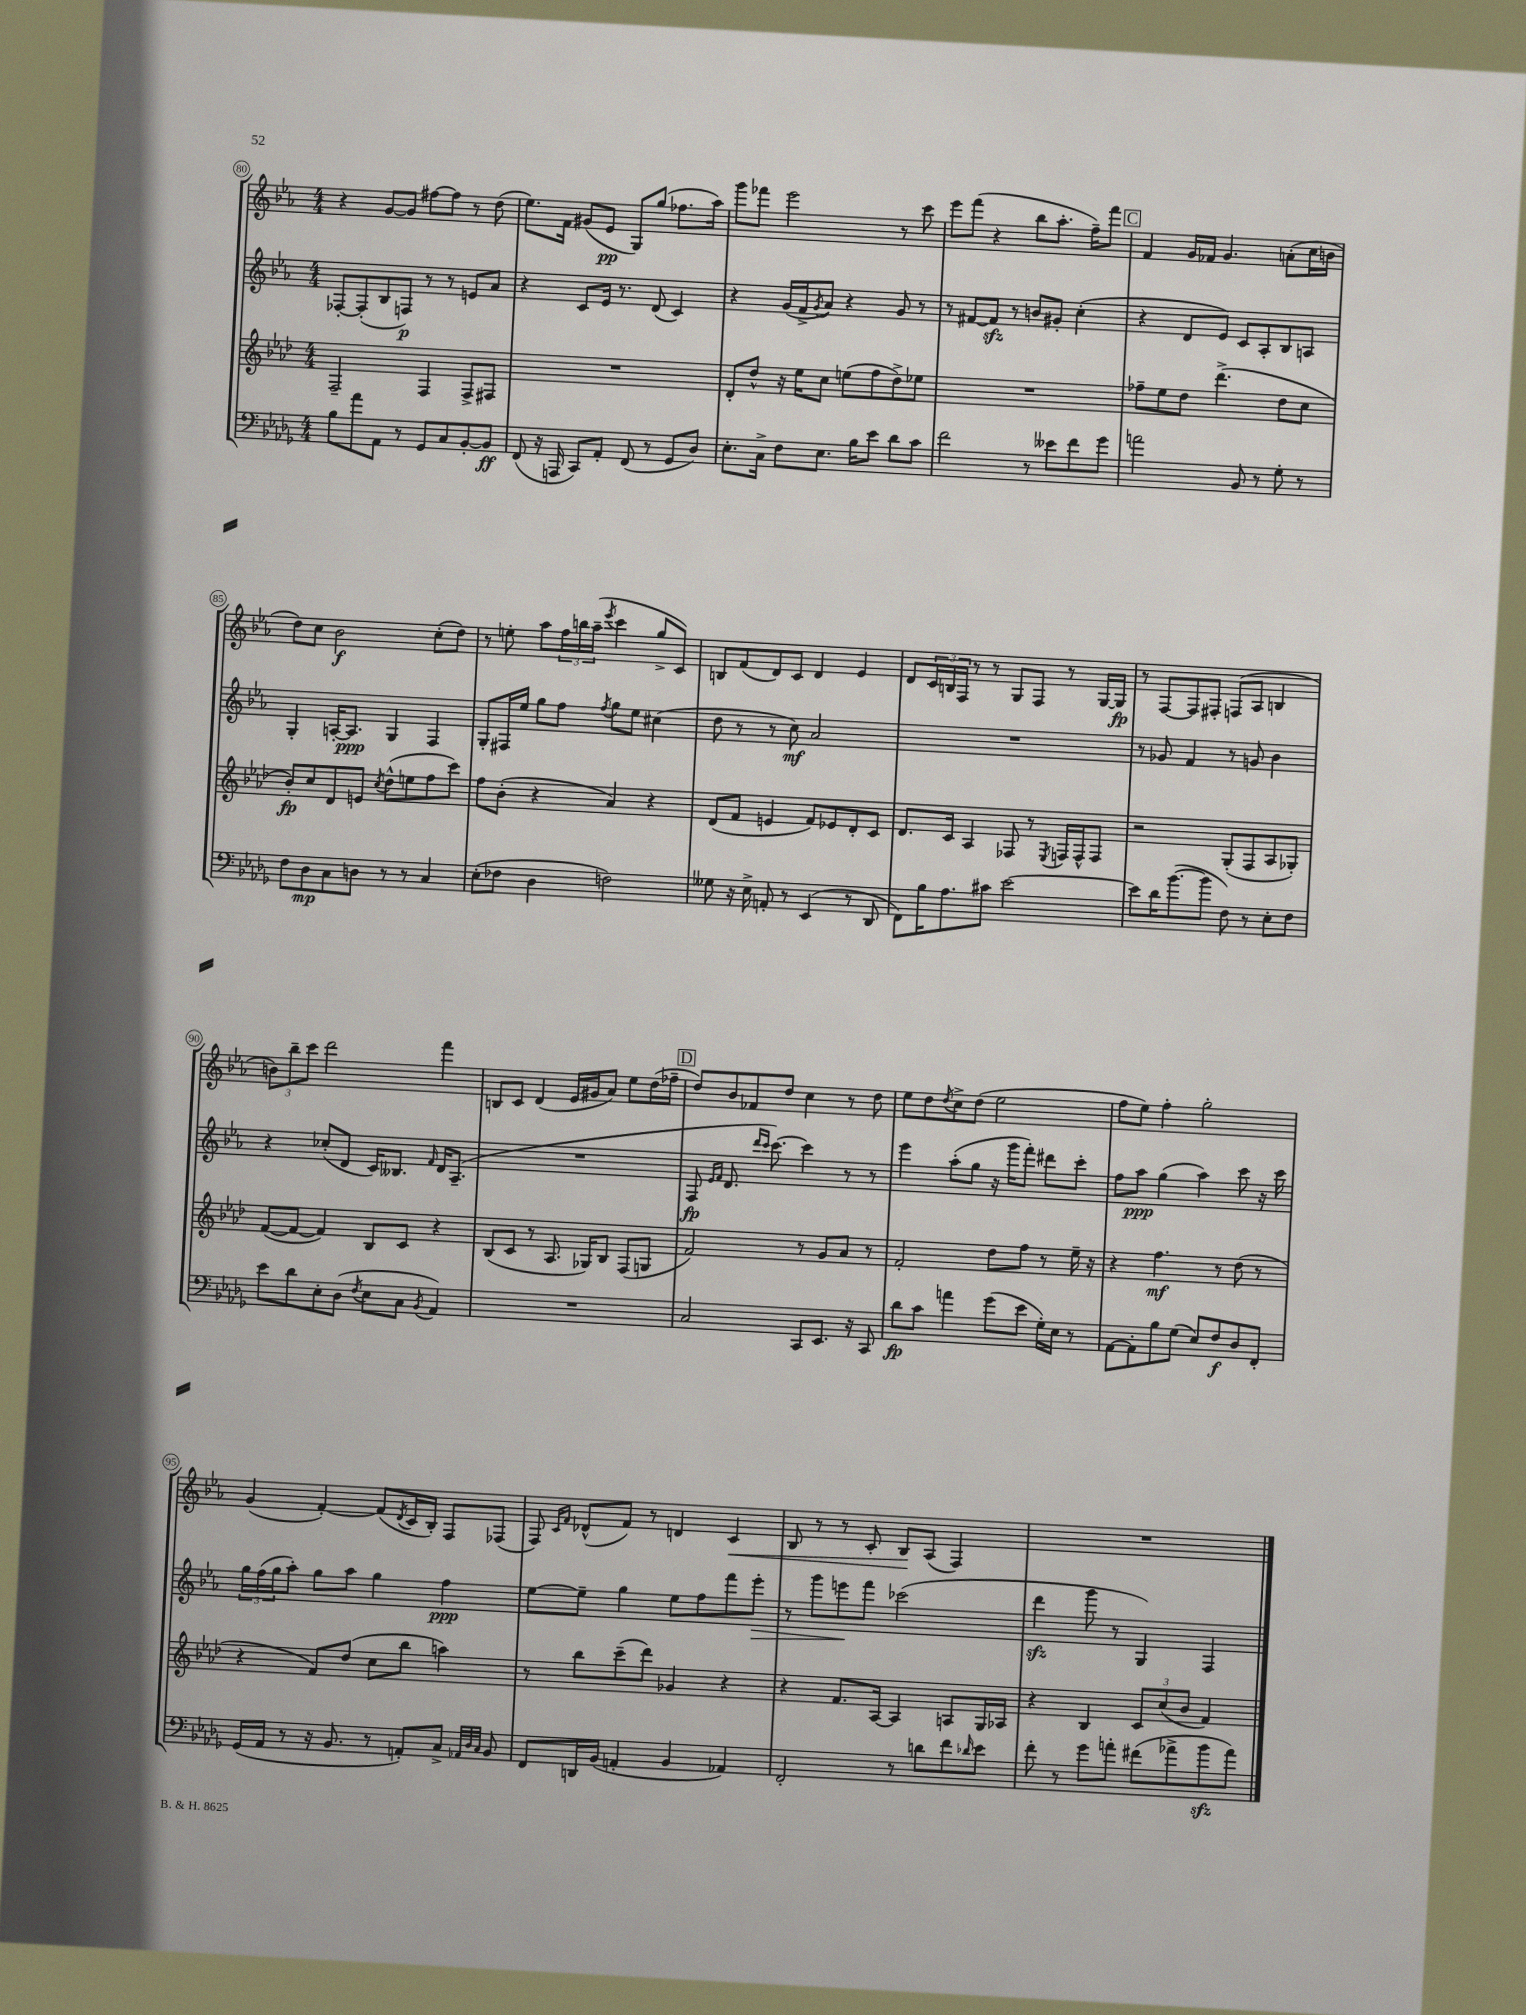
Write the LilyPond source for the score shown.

<<
\new StaffGroup <<
\new Staff = "s0" {
    \clef treble \key ees \major \numericTimeSignature \time 4/4
    r4 g'8~ g'8 fis''8~ fis''8 r8 d''8( |
    ees''8.) f'16 gis'8( ees'8\pp g8) g''8( fes''8. aes''16) |
    g'''8 fes'''8 ees'''2 r8 c'''8 |
    ees'''8 f'''8( r4 bes''8 aes''8.-. f''16--) f'''8 |
    \mark \markup { \box "C" } f'4 g'16 fes'16 g'4. a'8-.( c''16 b'16 |
    d''8) c''8 bes'2\f c''8-.( d''8) |
    r8 e''8-. aes''8 \tuplet 3/2 { f''16 b''16 aes''16--( } \acciaccatura { ees'''8 } c'''4 g''8-> c'8) |
    b8 f'8( d'8) c'8 d'4 ees'4 |
    d'8 \tuplet 3/2 { c'16 b16 f16 } r8 r8 g8 f8 r8 g16~ g16\fp |
    r8 f8~ f8 fis8-. f8( aes8 b4 |
    \tuplet 3/2 { b'8) bes''8-- c'''8 } d'''2 f'''4 |
    b8 c'8 d'4( ees'16 gis'16 aes'8) ees''8 d''16( fes''16-- |
    \mark \markup { \box "D" } d''8) bes'8 fes'8 d''8 c''4 r8 d''8 |
    ees''8 d''8 \acciaccatura { d''8 } c''8-> d''8( ees''2 |
    f''8 ees''8) f''4-. g''2-. |
    g'4( f'4~-.) f'8( \acciaccatura { d'8 } c'16 bes16-.) f8 fes8( |
    f8) \grace { c'16 f'16 } des'8-^( f'8) r8 d'4 c'4\< |
    bes8 r8 r8 c'8-. bes8\! aes8( f4) |
    R1 \bar "|." |
}
\new Staff = "s1" {
    \clef treble \key ees \major \numericTimeSignature \time 4/4
    fes8~-. fes8-.( bes8 f8\p) r8 r8 e'8 aes'8 |
    r4 c'8 ees'16 r8. d'8( c'4) |
    r4 g'16( f'16-> \acciaccatura { g'8 } aes'8) r4 g'8 r8 |
    r8 fis'8~ fis'8\sfz r8 b'8 gis'8-. c''4-.( |
    \mark \markup { \box "C" } r4 d'8 ees'8) c'8 aes8-. bes8 a8 |
    g4-. a16~-. a8.\ppp g4 f4 |
    g8-. fis16 ees''16 g''8 f''8 \acciaccatura { f''8 } g''8 ees''8 cis''4( |
    d''8 r8 r8 c''8\mf) aes'2 |
    R1 |
    r8 ges'8 f'4 r8 g'8 bes'4 |
    r4 ces''8-.( d'8 c'16) beses8. \grace { f'16 } d'16 aes8.--( |
    R1 |
    \mark \markup { \box "D" } f8\fp \grace { ees'16 f'16 } d'8. \grace { d'''16 c'''16 } c'''8.~) c'''4 r8 r8 |
    ees'''4 aes''8-.( g''8 r16 g'''16 f'''8-.) dis'''8 c'''8-. |
    f''8 aes''8\ppp g''4( aes''4) c'''8 r16 c'''16 |
    \tuplet 3/2 { g''16 f''16( g''16 } aes''8-.) g''8 aes''8 g''4 f''4\ppp |
    ees''8~ ees''8-- g''4 ees''8 f''8 f'''8 ees'''8-.\> |
    r8 g'''8 e'''8\! f'''8 ces'''2( |
    d'''4\sfz g'''8 r8 g4) f4 \bar "|." |
}
\new Staff = "s2" {
    \clef treble \key aes \major \numericTimeSignature \time 4/4
    f2-- f4 f8-> fis8 |
    R1 |
    des'8-. des''8-^ r16 ees''16 c''8 e''8( f''8 des''8->) ees''8 |
    R1 |
    \mark \markup { \box "C" } fes''8-- ees''8 des''8 des'''4.->( des''8 c''8 |
    bes'8-.\fp) c''8 des'8 e'8 \acciaccatura { c''8 } des''8-^( e''8 f''8 c'''8) |
    f''8 bes'8-.( r4 aes'4) r4 |
    des'8( f'8 e'4 f'8) ees'8 des'8-. c'8 |
    des'8. c'16 aes4 fes8 r8 \acciaccatura { ees8 } f16 f16-^ f8 |
    r2 g8-.( f8 aes8 ges8-.) |
    f'8~( f'8~ f'4) bes8 c'8 r4 |
    bes8( c'8 r8 aes8. ges16) bes8 f8( g8 |
    \mark \markup { \box "D" } f'2) r8 g'8 aes'8 r8 |
    f'2-. des''8 f''8 r8 ees''16-- r16 |
    r4 f''4.\mf r8 des''8( r8 |
    r4 f'8) des''8( c''8 bes''8 a''4) |
    r8 bes''8 c'''8--( des'''8) ges'4 r4 |
    r4 f'8. aes16~ aes4 a8 g16 aes16 |
    r4 bes4 \tuplet 3/2 { c'8 c''8( bes'8 } f'4) \bar "|." |
}
\new Staff = "s3" {
    \clef bass \key des \major \numericTimeSignature \time 4/4
    bes8 aes'8 aes,8 r8 ges,8 c8 bes,8~-. bes,8\ff |
    f,8( r16 a,,16 c,8) aes,8-. f,8( r8 ges,8 des8) |
    ees8.-. c16-> f8 ees8. bes16 ees'8 des'8 c'8 |
    f'2 r8 eeses'8 f'8 ges'8 |
    \mark \markup { \box "C" } a'2 bes,8 r8 ges8-. r8 |
    f8 des8\mp c8 d8 r8 r8 c4 |
    ees8-.( fes8 des4 f2) |
    geses8 r16 ees16-> a,8-. r8 ees,4( r8 des,8 |
    f,8) bes16 aes8. cis'8 ees'2~ |
    ees'8 des'16 bes'8.~( bes'8 f8) r8 ees8-. f8 |
    ees'8 des'8 ees8-. des8( \acciaccatura { f8 } ees8 c8 \acciaccatura { bes,8 } aes,4) |
    R1 |
    \mark \markup { \box "D" } c2 c,8 ees,8. r16 c,8 |
    des'8\fp c'8 a'4 ges'8( ees'8 ges16-.) ees16 r8 |
    aes,8~ aes,8-. bes8 ges8( ees8) f8\f des8 f,8-. |
    ges,16( aes,16 r8 r16 bes,8. r8 a,8-.) c8-> \grace { aes,32 des32 c32 } bes,8 |
    f,8 d,16 bes,16( a,4-. bes,4 aes,4) |
    f,2-. r8 d'8 f'8 \grace { des'16 } ees'8 |
    f'8-. r8 ges'8 a'8-. fis'8( aes'8-> bes'8\sfz aes'8) \bar "|." |
}
>>
>>
\layout { \context { \Score currentBarNumber = #80 \override BarNumber.stencil = #(make-stencil-circler 0.1 0.3 ly:text-interface::print) } }
